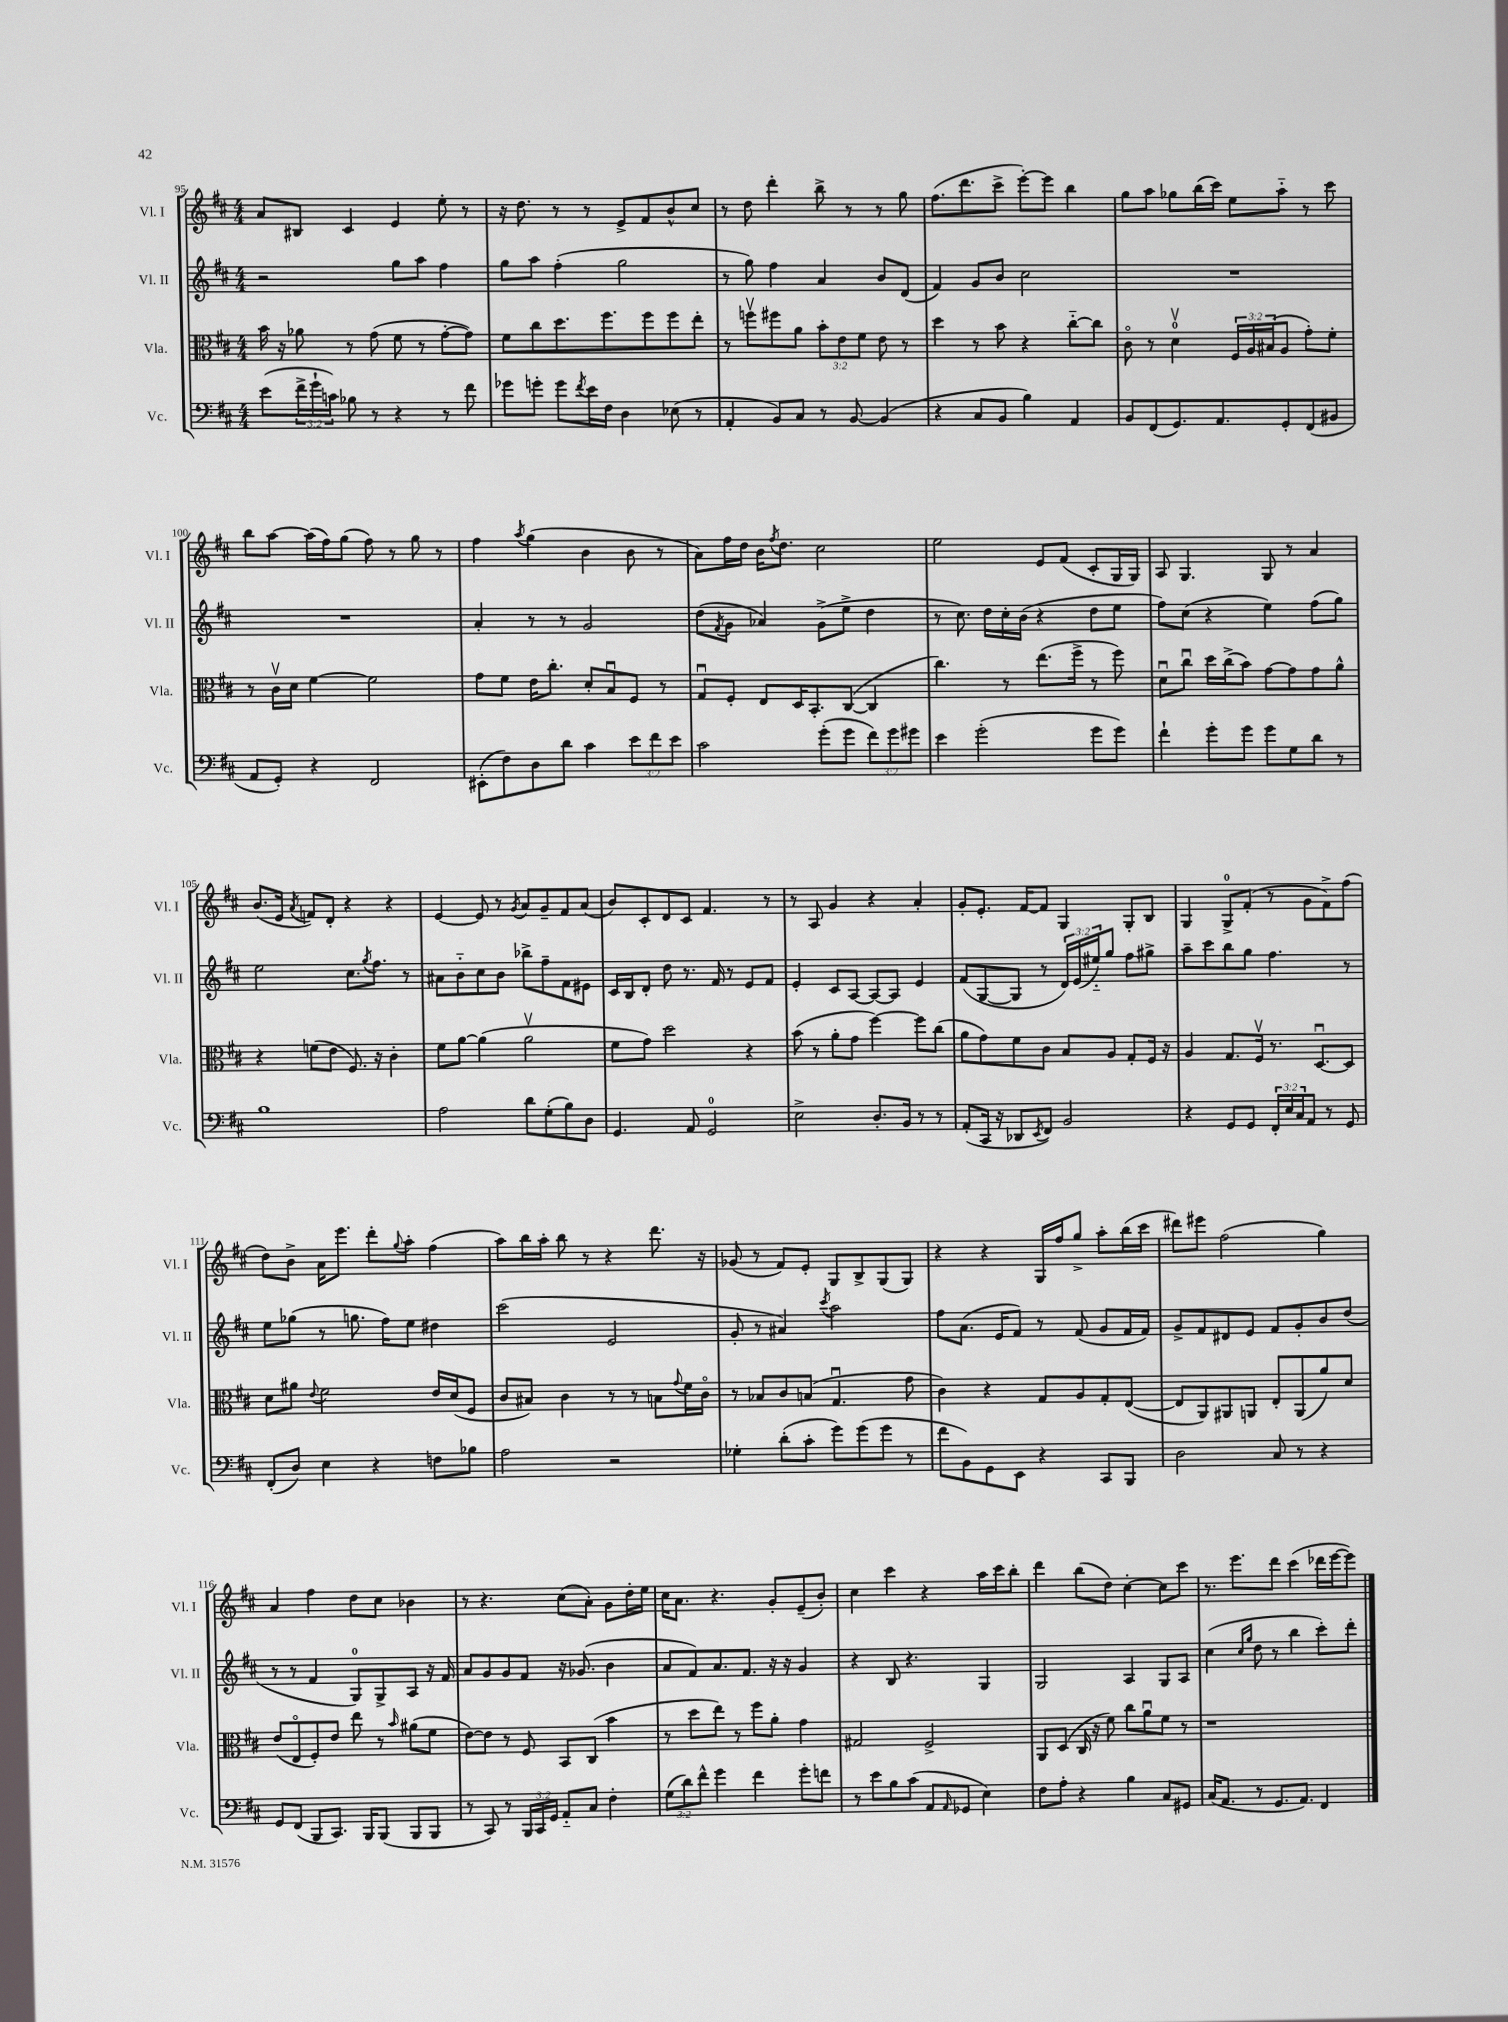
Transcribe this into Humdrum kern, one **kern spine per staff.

**kern	**kern	**kern	**kern
*staff4	*staff3	*staff2	*staff1
*clefF4	*clefC3	*clefG2	*clefG2
*k[f#c#]	*k[f#c#]	*k[f#c#]	*k[f#c#]
*M4/4	*M4/4	*M4/4	*M4/4
(8e	16b	2r	8a
.	16r	.	.
24f#^	8a-	.	8B#
24g`	.	.	.
24c)	.	.	.
8B-	8r	.	4c#
8r	(8g	.	.
4r	8f#	8gg	4e
.	8r	8aa	.
8r	[8g'	4ff#	8ee'
8f#	8g])	.	8r
=	=	=	=
8g-	8f#	8gg	16r
.	.	.	8.dd
8g'	8cc#	8aa	.
8g	8.dd	(4ff#'	8r
8qf#	.	.	.
16e	.	.	8r
16F#	8.ff#	.	.
4D	.	2gg	8e^
.	8ff#	.	8f#
(8E-	8ff#	.	8b^^
8r	8ee'	.	8cc#
=	=	=	=
4AA'	8r	8r	8r
.	8ffv	8gg)	8dd
8BB)	8ff#	4ff#	4ddd'
8C#	8a	.	.
8r	12b'	4a	8bb^
.	12e	.	.
[8BB	.	.	8r
.	12f#	.	.
(4BB]	8e	8b	8r
.	8r	(8d	8gg
=	=	=	=
4r	4dd	4f#)	(8.ff#
.	.	.	8.ddd
8C#	8r	8g	.
8BB	8b	8b	8ccc#^
4B)	4r	2cc#	[8eee')
.	.	.	8eee]
4AA	[8cc#'~	.	4bb
.	8cc#]	.	.
=	=	=	=
8BB	8c#o	1r	8gg
(8FF#	8r	.	8aa
8.GG)	4dv	.	8gg-
.	.	.	(16bb
8.AA	.	.	16ccc#)
.	24F#	.	8ee
.	24A	.	.
.	(24B#	.	.
8GG'	8A	.	8aa'~
(8FF#	8g')	.	8r
8BB#	8f#'	.	8ccc#
=	=	=	=
8AA	8r	1r	8bb
8GG')	16c#v	.	[8aa
.	16d	.	.
4r	[4f#	.	(16aa]
.	.	.	16ff#)
.	.	.	(8gg
2FF#	2f#]	.	8ff#)
.	.	.	8r
.	.	.	8gg
.	.	.	8r
=	=	=	=
(8EE#'	8g	4a'	4ff#
8F#)	8f#	.	.
.	.	.	8qaa
8D	16e	8r	(4gg
.	8.cc#'	.	.
8d	.	8r	.
4c#	8d'	2g	4b
.	8Bu	.	.
12e	8F#	.	8b
12f#	.	.	.
.	8r	.	8r
12e	.	.	.
=	=	=	=
2c#	8Gu	(8dd	8a)
.	.	8qf#	.
.	8F#'	8g	16ff#
.	.	.	16dd
.	8E	4a-)	16b
.	.	.	8qff#
.	.	.	8.dd
.	16D	.	.
.	8.BB'	.	.
(8g'	.	(8g^	2cc#
8g	([8C#	8ee^	.
12f#)	4C#]	4dd	.
12g	.	.	.
12g#	.	.	.
=	=	=	=
4e	4.cc#)	8r	2ee
.	.	8.cc#)	.
(2g'	.	.	.
.	.	16dd	.
.	8r	16cc#'	.
.	.	(16b	.
.	(8.ee	4r	8e
.	.	.	(8f#
.	16ff#^	.	.
8g	8r	8dd	8c#'
8g)	8ff#)	8ee	16G
.	.	.	16G)
=	=	=	=
4f#`	8du	8ff#)	8A
.	8cc#u	(8cc#	4.G
8g'	16dd	4r	.
.	(16cc#^	.	.
8g	8b)	.	.
8g	[8g	4ee)	8G
8G	8g]	.	8r
8d	8g	(8ff#	4a
8r	8a^^	8gg)	.
=	=	=	=
1B	4r	2ee	(8.b
.	.	.	16e
.	.	.	8qa
.	(8f	.	8f)
.	8e	.	8d'
.	8.F#)	8.cc#	4r
.	.	8qgg	.
.	16r	8.ff#	.
.	4c#'	.	4r
.	.	8r	.
=	=	=	=
2A	8f#	8a#	[4e
.	[8a	8b'~	.
.	(4a]	8cc#	8e]
.	.	8b	8r
.	.	.	8qg
8d	2av	8bb-^	8a
(8G'	.	8ff#~	8g~
8B)	.	8f#	8f#
8D	.	8e#	(8a
=	=	=	=
4.GG	8f#	16c#	8b)
.	.	16B	.
.	8g)	8d'	8c#'
.	2dd	8dd	8d
8AA	.	8.r	8c#
2GG	.	.	4.f#
.	.	16f#	.
.	.	8r	.
.	4r	8e	.
.	.	8f#	8r
=	=	=	=
2E^	(8b	4e'	8r
.	8r	.	8A
.	8a'	8c#	4g
.	8g	[8A	.
8.D'	[4ff#)	8A_	4r
.	.	8A]	.
16BB	.	.	.
8r	8ff#]	4e	4a'
8r	(8cc#	.	.
=	=	=	=
(8AA'	8a	(8f#	8g'
16CC#	8g)	[8G	8.e'
16r	.	.	.
8DD-	8f#	8G]	.
.	.	.	[16f#
8qEE	.	.	.
8FF#)	8c#	8r	8f#]
2BB	8B	24d)	4G
.	.	(24e	.
.	.	24ee#'~)	.
.	8A	8gg	.
.	8G'	8ff#	8G'
.	16F#	8gg#^	8B
.	16r	.	.
=	=	=	=
4r	4A	8aa~	4G
.	.	8ccc#	.
8GG	8.G	8bb	8G^
8GG	.	8gg	(8f#'
.	16F#v	.	.
24FF#'	8.r	4.ff#	8r
24E	.	.	.
24C#	.	.	.
8AA	.	.	8g
.	[8.Du	.	.
8r	.	.	8f#^)
8GG	8D]	8r	(8ff#
=	=	=	=
(8FF#'	8d	8ee	8dd)
8D)	8a#	(8gg-	8b^
.	8qqe	.	.
4E	2f#	8r	16a
.	.	.	8.eee
.	.	8.gg	.
4r	.	.	8ddd'
.	.	16ff#)	.
.	.	.	8qqgg
.	.	8ee	8aa'
8F	16e	4dd#	(4ff#
.	(16d	.	.
8B-	8F#	.	.
=	=	=	=
2A	8c#	(2ccc#	8aa)
.	8B#)	.	16bb
.	.	.	16aa'
.	4c#	.	8bb
.	.	.	8r
2r	8r	2e	4r
.	8r	.	.
.	8B	.	8.ddd
.	8qqg	.	.
.	16f#	.	.
.	16c#o	.	16r
=	=	=	=
4G-'	8r	8g'	(8g-
.	8B-	8r	8r
(8d'	8c#	4a#)	8f#)
8c#'	(8B	.	8e'
.	.	8qccc#	.
8g)	4.Gu	2aa	8G
(8g	.	.	8B^
8g	.	.	(8G
8r	8g	.	8G)
=	=	=	=
8f#	4c#)	8ff#	4r
8BB)	.	(8.a	.
8GG	4r	.	4r
.	.	16e	.
8EE	.	8f#)	.
4r	8G	8r	16G
.	.	.	16ff#
.	8A	(8f#	8gg^
8CC#	8G'	8g	8aa'
8BBB	([8E	16f#	(16bb
.	.	16f#)	16ccc#
=	=	=	=
2D	8E]	8g^	8ddd#)
.	8AA)	8f#	8eee#
.	8AA#	8d#	(2ff#
.	8AA	8e	.
8C#	8E'	8f#	.
8r	(8AA	8g'	.
4r	8a)	8b	4gg)
.	8d	(8dd	.
=	=	=	=
8GG	(8e	8r	4a
(8FF#	8Eo	8r	.
8BBB	8F#')	4f#	4ff#
8.CC#)	8e	.	.
.	8ee	8G)	8dd
16BBB	.	.	.
(8BBB	8r	8G^	8cc#
.	16qqb	.	.
8BBB	(8a#	8A	4b-
8BBB	8f#	16r	.
.	.	16f#	.
=	=	=	=
8r	[8e)	8a	8r
8CC#)	8e]	8g	4.r
8r	8r	8g	.
24BBB	8F#	8f#	.
24CC#	.	.	.
24GG	.	.	.
8AA'~	8BB	16r	(8cc#
.	.	(8.g-	.
8C#	(8C#	.	8a')
4F#'	4b	4b	8g
.	.	.	16dd'
.	.	.	16ee
=	=	=	=
(12G	8r	8a	16cc#
.	.	.	8.a
12d)	.	.	.
.	8dd	8f#)	.
12f#^^	.	.	.
4g	8ee)	8.a	4.r
.	8r	.	.
.	.	8.f#	.
4f#	8ff#	.	.
.	8a'	16r	8g'
.	.	16r	.
8g'	4g	4g	(8e~
8f	.	.	8b')
=	=	=	=
8r	2G#	4r	4cc#
8e	.	.	.
8B	.	8B	4ccc#
(8c#	.	4.r	.
8AA	2F#^	.	4r
16qqAA	.	.	.
8GG-	.	.	.
4E)	.	4G	16aa
.	.	.	16ccc#
.	.	.	8bb'
=	=	=	=
8F#	8AA	2G	4ddd
8A'	(8D	.	.
4r	16C#	.	(8bb
.	16r	.	.
.	8f#)	.	8dd)
4B	8cc#	4A	[4cc#'
.	8au	.	.
8C#	8f#	8G	8cc#]
8GG#	8r	8A	8ccc#
=	=	=	=
(16C#	1r	(4cc#	8.r
8.AA	.	.	.
.	.	.	8.eee
.	.	16qqcc#	.
.	.	16qqgg	.
8r	.	8dd	.
8.GG	.	8r	8ddd
.	.	4bb	(4ccc#
8.AA)	.	.	.
4FF#	.	8ccc#')	16ddd-
.	.	.	[16eee
.	.	8ddd'	8eee])
==	==	==	==
*-	*-	*-	*-
